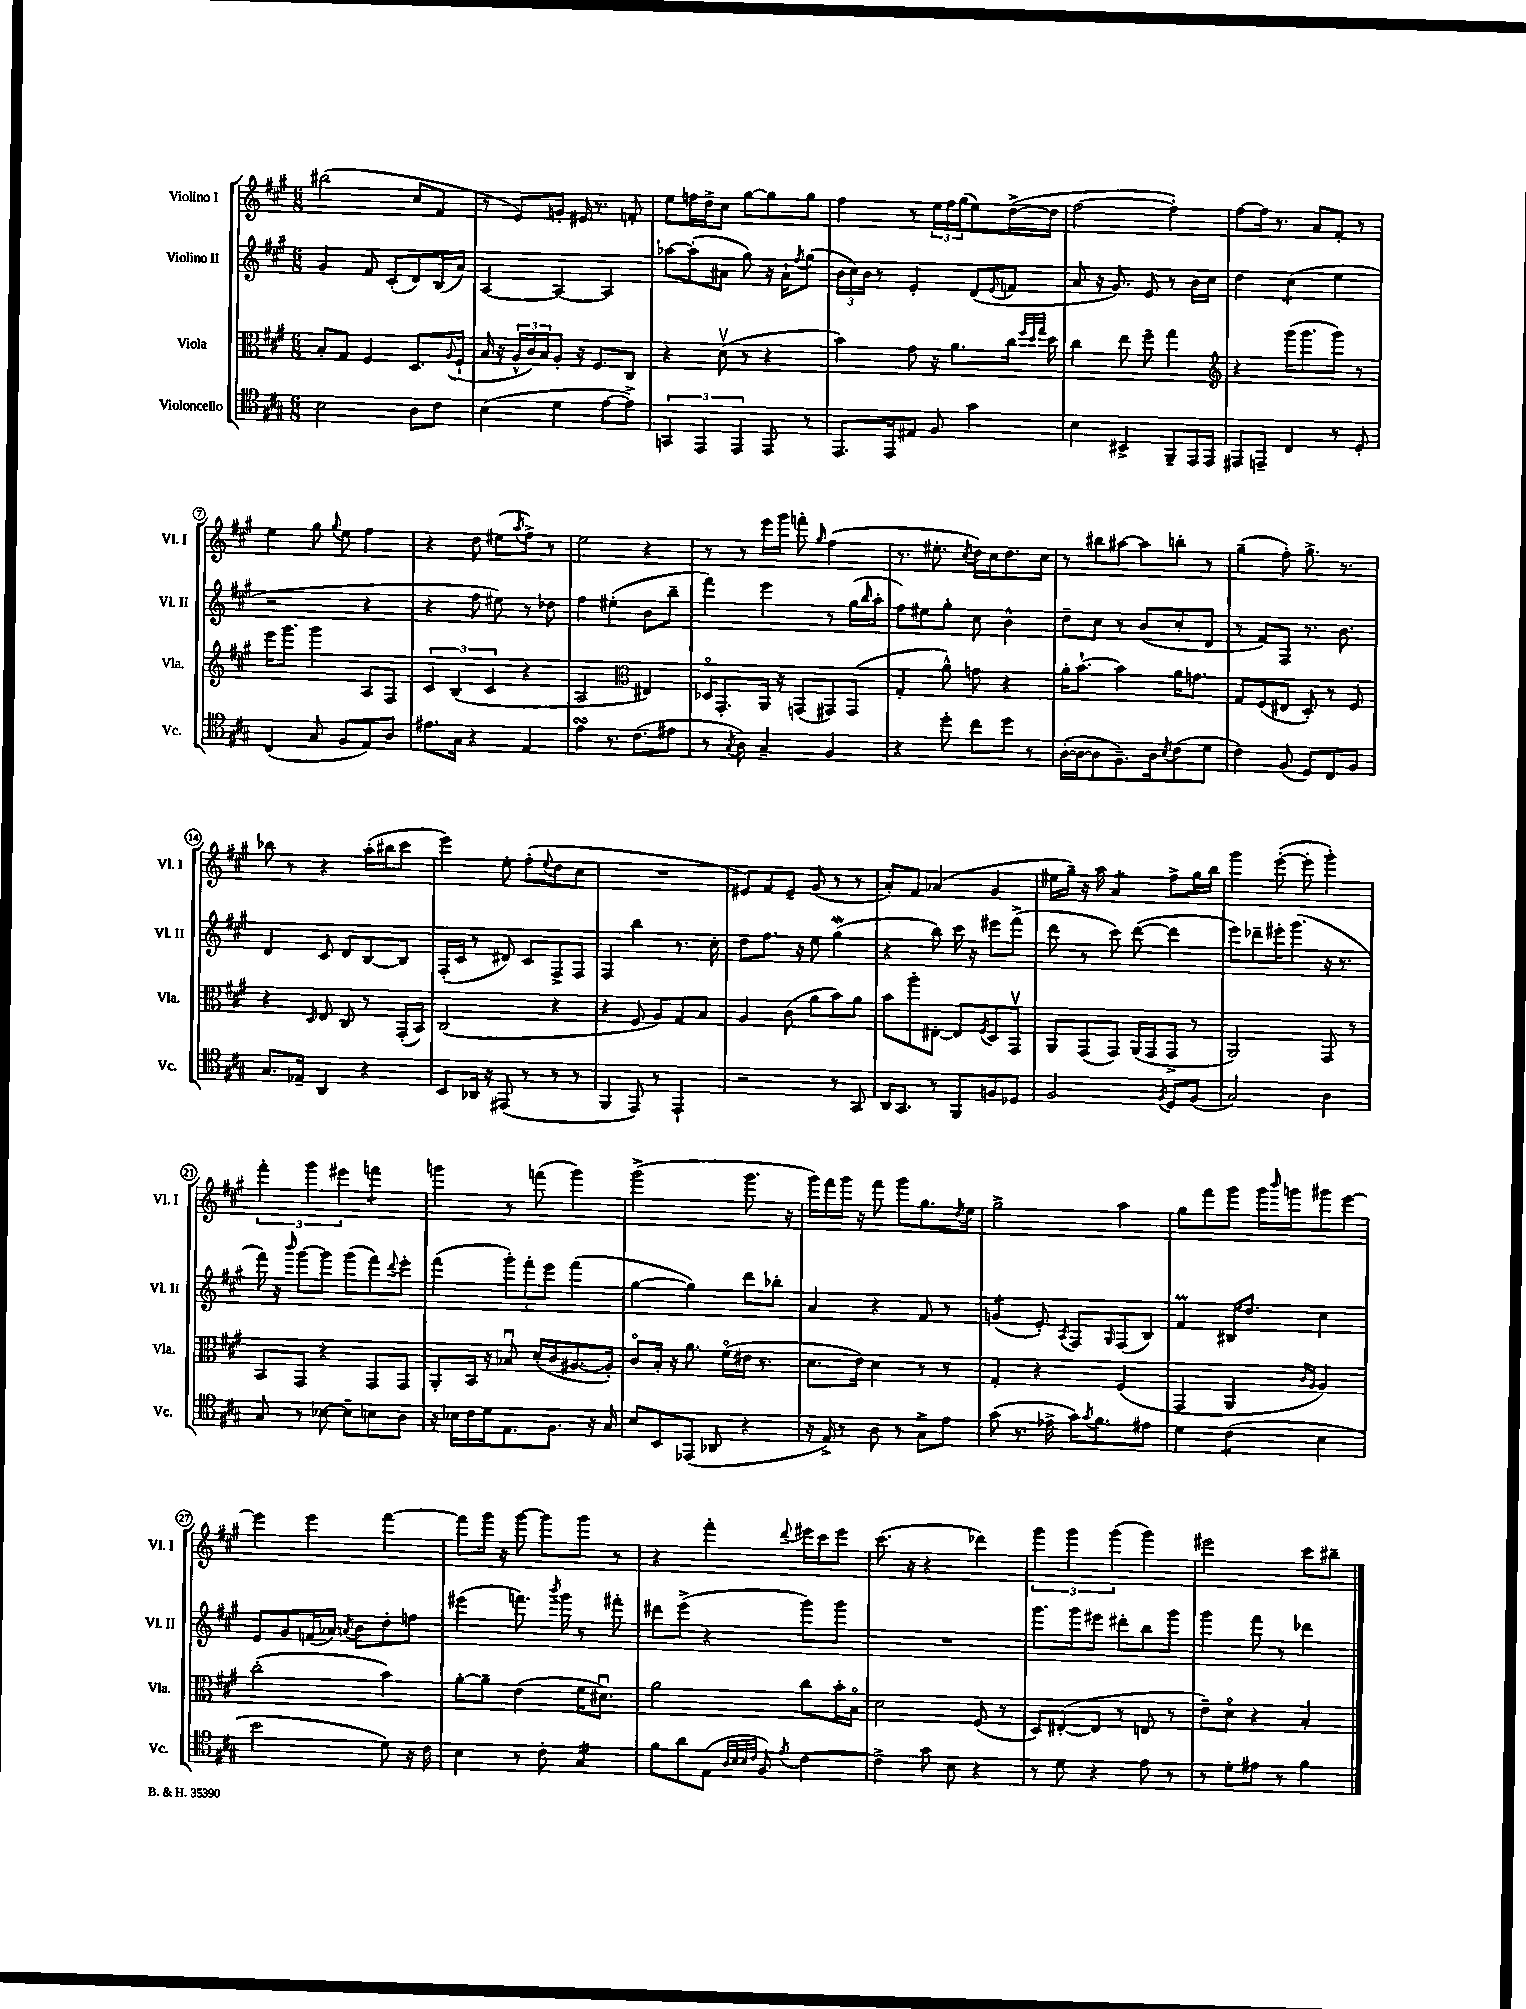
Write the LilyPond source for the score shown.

<<
\new StaffGroup <<
\new Staff = "s0" \with { instrumentName = "Violino I" shortInstrumentName = "Vl. I" } {
    \clef treble \key a \major \numericTimeSignature \time 6/8
    bis''2( cis''8 fis'8 |
    r8 e'8) g'8-. eis'16 r8. f'8-. |
    e''8 f''16 d''16-> cis''8 gis''8~ gis''8 gis''8 |
    fis''4 r8 \tuplet 3/2 { e''16 fis''16 gis''16( } e''8) d''16~->( d''16 |
    fis''2~ fis''4-.) |
    fis''8~ fis''16 r8. a'8 fis'8-. r8 |
    e''4 gis''8 \appoggiatura { gis''8 } e''8 fis''4 |
    r4 d''8 eis''8( \acciaccatura { a''8 } fis''8->) r8 |
    e''2 r4 |
    r8 r8 e'''16 gis'''16 f'''8-. \grace { gis''16 } fis''4( |
    r8. eis''8.-. \acciaccatura { cis''8 } d''16) cis''16 d''8. cis''16 |
    r8 bis''8 ais''8~ ais''8 b''8-. r8 |
    gis''4--( fis''8-.) gis''8.-> r8. |
    bes''8 r8 r4 a''16-.( bis''16 cis'''8 |
    e'''4) e''8-. fis''8-.( \appoggiatura { e''8 } d''8 cis''8 |
    R2. |
    eis'8) fis'8 eis'8-- gis'8( r8 r8 |
    a'8-.) fis'8 aes'4( gis'4 |
    eis''16 gis''16--) r16 a''16 a'4:8 fis''8-> gis''16 b''16 |
    gis'''4 e'''8~-.( e'''8-. gis'''4-.) |
    \tuplet 3/2 { fis'''4-. gis'''4 eis'''4 } f'''4:8 |
    g'''4 r8 f'''8( g'''4) |
    gis'''2->( gis'''8. r16 |
    gis'''16) fis'''16 gis'''16 r16 fis'''8 gis'''8 gis''8. \acciaccatura { d''8 } e''16 |
    gis''2-> a''4 |
    gis''8 fis'''8 gis'''8 gis'''16 \grace { b'''16 } g'''16 gis'''8 e'''8~ |
    e'''4 e'''4 fis'''4~ |
    fis'''8 gis'''16 r16 gis'''8~ gis'''8 gis'''8 r8 |
    r4 fis'''4-. \appoggiatura { d'''8 } eis'''16 cis'''16 eis'''8 |
    cis'''8.( r16 r4 des'''4) |
    \tuplet 3/2 { gis'''4 gis'''4 gis'''4( } gis'''4) |
    eis'''2 cis'''8 bis''8-- \bar "|." |
}
\new Staff = "s1" \with { instrumentName = "Violino II" shortInstrumentName = "Vl. II" } {
    \clef treble \key a \major \numericTimeSignature \time 6/8
    gis'4 fis'8 cis'8-.( d'8) b16( a'16) |
    a4~ a4~ a4 |
    aes''8~ aes''8-.( ais'8 gis''8) r16 ais'16-! \acciaccatura { fis''8 } gis''8( |
    \tuplet 3/2 { b'16 cis''16) b'16 } r8 e'4-. d'8( \appoggiatura { e'8 } f'8 |
    a'8 r16 gis'8.) e'8 r8 b'16 cis''16 |
    d''4 cis''4:8( e''4 |
    r2 r4 |
    r4 fis''8 eis''8) r8 des''8 |
    fis''4 eis''4-.( b'8 b''8-- |
    fis'''4) e'''4 r8 gis''16( \grace { b''16 } a''16-. |
    fis''8) eis''8 gis''8-. cis''8 b'4-^ |
    d''8-- cis''8 r8 b'8( cis''8-. d'8 |
    r8 fis'8) fis8 r8. b'8. |
    d'4 cis'8 d'8 b8~ b8 |
    fis16-.( cis'16 r8 dis'8) cis'8 fis8-> fis8 |
    fis4 b''4 r8. cis''16-. |
    d''8 fis''8. r16 e''8 gis''4\mordent( |
    r4 b''8) cis'''16 r16 eis'''8 fis'''8->( |
    d'''8 r8 cis'''8) d'''8~( d'''4 |
    e'''8) des'''8-- eis'''16-. gis'''8.( r16 r8. |
    fis'''16) r16 \grace { b'''16 } gis'''8~ gis'''8 gis'''8( fis'''8) \appoggiatura { d'''8 } e'''8-. |
    fis'''4( \tuplet 3/2 { gis'''8-.) fis'''8-. e'''8 } fis'''4( |
    gis''4~ gis''4) d'''8 bes''8-. |
    a'4 r4 fis'8 r8 |
    g'4:8( e'8-.) \acciaccatura { a8 } fis8 \grace { gis16 } fis8( b8) |
    fis'4\prall bis16 d''8. cis''4 |
    e'8 gis'8 f'16( aes'16) \acciaccatura { a'8 } b'8 d''8-. f''8 |
    eis'''4( f'''8.) \acciaccatura { b'''8 } gis'''16 r8 fis'''8-. |
    dis'''8 e'''8->( r4 gis'''8) gis'''8 |
    R2. |
    gis'''8. gis'''16 eis'''8 dis'''8-. b''8 gis'''8 |
    gis'''4 fis'''8 r8 des'''4 \bar "|." |
}
\new Staff = "s2" \with { instrumentName = "Viola" shortInstrumentName = "Vla." } {
    \clef alto \key a \major \numericTimeSignature \time 6/8
    b8-. gis8 fis4 d8. \appoggiatura { a8 } fis16-!( |
    b16 r16 \tuplet 3/2 { a16-^ cis'16) b16 } a8-. r16 fis8. cis8 |
    r4 d'8\upbow( r8 r4 |
    b'4) gis'8 r16 a'8. cis''16 \grace { fis''32 d''32 gis''32 } d''16 |
    cis''4 e''8 fis''8-- gis''4 |
    \clef treble r4 gis'''16( gis'''8. gis'''8) r8 |
    e'''16 gis'''8. gis'''4 a8 fis8 |
    \tuplet 3/2 { cis'4 b4( cis'4 } r4 |
    a2 \clef alto eis4) |
    des16\flageolet gis,8.-. a,16 r16 g,8( gis,8) gis,8( |
    gis4-. a'8-^) g'8 r4 |
    a'16-. b'8.~-! b'4 a'16 g'8. |
    gis8 fis8( eis8 d8-.) r8 fis8 |
    r4 \grace { d16 } e8 cis8 r8 gis,16-.( b,16) |
    cis2( r4 |
    r4 fis8 a8) gis8 b8 |
    a4 cis'8( a'8 b'8) a'8 |
    b'8 a''8-. eis8~-. eis8 \acciaccatura { fis8 } d8 gis,8\upbow |
    a,8 gis,8( gis,8) a,16( gis,16 gis,8-> r8 |
    a,2) gis,8 r8 |
    b,8 gis,8 r4 gis,8 gis,8 |
    a,8-. b,16 r16 bes8\downbow d'16-.( cis'16 ais8.~ ais16-.) |
    cis'8\flageolet b16-. r16 a'8. fis'16\flageolet( eis'16 r8. |
    d'8. e'16) d'4 r8 r8 |
    gis4-. r4 fis4( |
    gis,4 a,4 \grace { cis'16 a16 } a4) |
    cis''2-.( b'4) |
    a'8~-. a'8-- e'4( fis'16 dis'8.\downbow) |
    a'2 cis''8 b'16-. b16\flageolet |
    d'2 fis8( r8 |
    d8) eis8~-.( eis8 r8 e8 r8 |
    e'8--) d'8\flageolet r4 b4-. \bar "|." |
}
\new Staff = "s3" \with { instrumentName = "Violoncello" shortInstrumentName = "Vc." } {
    \clef tenor \key a \major \numericTimeSignature \time 6/8
    b2 a8 cis'8 |
    b4( d'4 e'8~ e'8->) |
    \tuplet 3/2 { g,4 e,4 e,4 } e,8 r8 |
    e,8. e,16 eis8 fis8 gis'4 |
    b4 bis,4-> fis,8-- e,16 e,16 |
    eis,8 e,8-- cis4 r8 d8-. |
    cis4( gis8 fis8 e8) a8 |
    eis'8. gis16 r4 e4 |
    e'4\turn r8. cis'8.( eis'8 |
    r8 \acciaccatura { gis8 } a8) gis4-- fis4 |
    r4 d''8-. cis''8 d''8 r8 |
    a16~-.( a16~ a8 fis8.--) a16 \acciaccatura { b8 } cis'8( d'8 |
    cis'4) fis8( d8) cis8 fis8 |
    gis8. ees16-- a,4 r4 |
    b,8 aes,16 r16 eis,8( r8 r8 r8 |
    fis,4 e,8) r8 e,4-! |
    r2 r8 gis,8 |
    a,16 gis,8. r8 fis,8 f8 des8 |
    fis2 \acciaccatura { fis8 } d8 fis8( |
    gis2) a4 |
    gis8 r8 bes8~ bes8-- b8 a8 |
    r16 bes16 cis'16 d'16 e8. fis8. r16 gis16 |
    b8 b,8 ees,8( aes,8 r4 |
    r16 e16->) r8 a8 r8 gis8-> e'8 |
    gis'8( r8. ees'16-> gis'16) \acciaccatura { gis'8 } fis'8. eis'8 |
    d'4 cis'4:8( b4 |
    b'2 d'8) r16 cis'16 |
    b4 r8 cis'8-. gis4:16 |
    fis'8 a'8 e8( \grace { a32 b32 b32 cis'32 } fis8) \acciaccatura { e'8 } cis'4~ |
    cis'4-> gis'8 b8 r4 |
    r8 d'8 r4 e'8 r8 |
    r8 d'8-. eis'8 r8 fis'4 \bar "|." |
}
>>
>>
\layout { \context { \Score \override BarNumber.stencil = #(make-stencil-circler 0.1 0.3 ly:text-interface::print) } }
